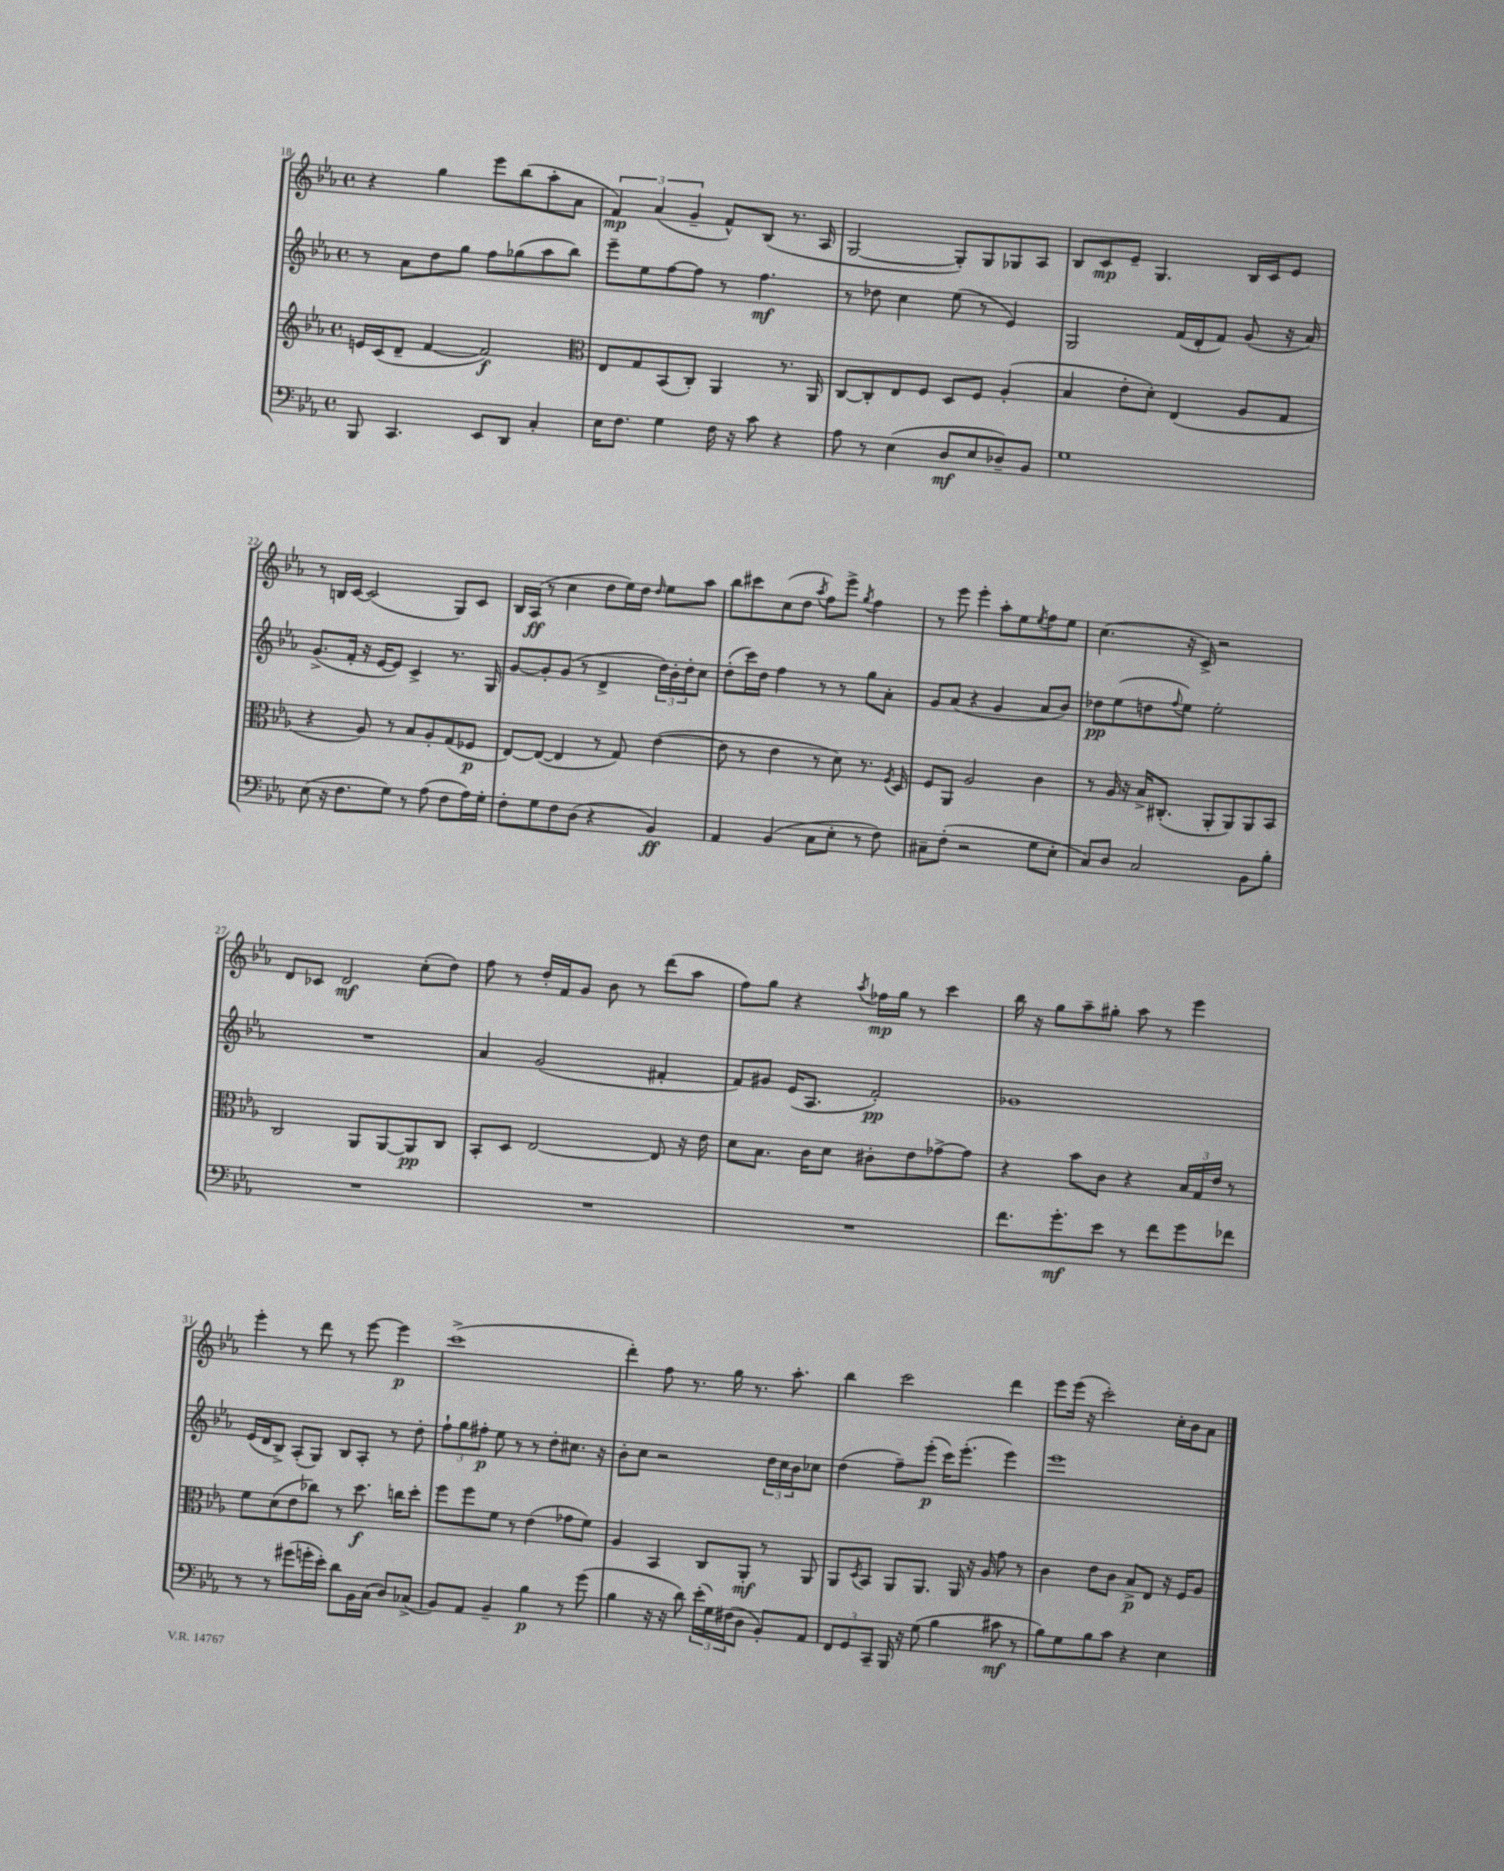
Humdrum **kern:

**kern	**kern	**kern	**kern
*staff4	*staff3	*staff2	*staff1
*clefF4	*clefG2	*clefG2	*clefG2
*k[b-e-a-]	*k[b-e-a-]	*k[b-e-a-]	*k[b-e-a-]
*M4/4	*M4/4	*M4/4	*M4/4
*met(c)	*met(c)	*met(c)	*met(c)
8BBB-	16e	8r	4r
.	(16c	.	.
4.CC	8d~	8a-	.
.	[4f	8dd	4gg
.	.	8gg	.
8EE-	2f])	8ff	8eee-
8DD	.	(8gg-	(8bb-
4C'	.	8aa-	8aa-'
.	.	8bb-)	8a-
=	=	=	=
*	*clefC3	*	*
16E-	8E-	8eee-~	6f)
8.F	.	.	.
.	8G	8ee-	.
.	.	.	(6a-
4G	(8BB-	[8ff	.
.	.	.	6g~
.	8C')	8ff]	.
16F	4AA-	8r	8f^^)
16r	.	.	.
8c	.	4.ff	(8B-
4r	8.r	.	8.r
.	16AA-	.	16A-
=	=	=	=
8A-	[8C	8r	[2G
8r	8C']	8dd-	.
(4E-	8E-	4cc	.
.	8F	.	.
8D	8D	(8ee-	8G'])
8E-	8F	8r	8G
8D-~)	(4A-'	4e-)	8G-
8BB-	.	.	8A-
=	=	=	=
1G	4B-	2G	8B-
.	.	.	8c
.	8e-'	.	8e-~
.	8d')	.	4.G
.	(4E-	(16f	.
.	.	16d'	.
.	.	8f)	.
.	8A-	(8g	16B-
.	.	.	16c
.	8G	16r	8e-
.	.	16a-)	.
=	=	=	=
(8E-	4r	(8.g^	8r
16r	.	.	16B
8.F	.	16f'	[16c
.	8A-)	16r	(2c]
.	.	[16e-	.
8G)	8r	8e-])	.
8r	8B-	4c^	.
(8A-	8A-'	.	.
8F	(8G	8.r	8G)
16A-)	8F-	.	8c
16G'	.	16G	.
=	=	=	=
8F'	[8E-)	[8g	16B-
.	.	.	(16A-
8G	(8E-_	8g']	8r
8F	4E-]	(8g	4cc
(8D	.	8r	.
4r	8r	4d^	8dd
.	8G)	.	16ee-)
.	.	.	16dd
.	.	.	16qqdd
4BB-)	([4e-	24dd)	8ee-
.	.	24b-'	.
.	.	24dd'	.
.	.	8cc	8aa-
=	=	=	=
4AA-	8e-]	(8dd'	8bb-
.	8r	16ccc)	8ccc#
.	.	16dd	.
(4BB-	4e-	4ff	(8cc
.	.	.	8dd
.	.	.	8qaa-
8C	8r	8r	8ff)
8E-'	8d)	8r	8eee-^
.	.	.	8qgg
8r	8.r	8gg	4ff
8F)	.	8a-'	.
.	8qF	.	.
.	16D	.	.
=	=	=	=
8C#~	8F	8g	8r
(8F'	8AA-	(8a-	8eee-
2r	2A-	4r	4eee-'
.	.	4g	8aa-'
.	.	.	8ee-
.	.	.	8qee-
8G	4c	8a-	8ff
8E-'	.	8b-)	8ee-
=	=	=	=
8C)	8r	8dd-	(4.cc
8D	16A-	(8ee-	.
.	16r	.	.
2C	16B-^	8dd	.
.	(8.C#'	.	.
.	.	8qqff	.
.	.	8ee-)	16r
.	.	.	16c^)
.	8AA-'	2ee-'	2r
.	8AA-)	.	.
8BB-	8AA-	.	.
8B-'	8BB-	.	.
=	=	=	=
1r	2C	1r	8d
.	.	.	8c-
.	.	.	2d
.	8AA-	.	.
.	[8AA-	.	.
.	8AA-]	.	(8cc'
.	8C	.	8dd)
=	=	=	=
1r	8BB-'	4a-	8ff
.	8D	.	8r
.	[2E-	(2g	16dd'
.	.	.	16f
.	.	.	8g
.	.	.	8b-
.	.	.	8r
.	8E-]	4f#'	(8ddd
.	16r	.	8aa-
.	16e-	.	.
=	=	=	=
1r	8d	8f)	8ff)
.	8.B-	8g#	8gg
.	.	(16e-	4r
.	16c	8.A-	.
.	8d	.	.
.	.	.	8qaa-
.	8c#'	2f')	16ff-
.	.	.	16gg
.	8e-	.	8r
.	[8g-^	.	4ccc
.	8g-]	.	.
=	=	=	=
8.f	4r	1g-	16bb-
.	.	.	16r
.	.	.	8gg
8.g'	.	.	.
.	8b-	.	8aa-~
8e-	8c	.	8gg#'
8r	4r	.	8aa-
8f	.	.	8r
8g	24B-	.	4eee-
.	24G	.	.
.	24e-	.	.
8f-	8r	.	.
=	=	=	=
8r	8f	(16e-	4eee-'
.	.	16d	.
8r	(8d	8B-^)	.
(8g#	8e-	(8A-'	8r
16g'	8cc-)	8G)	8ddd
16e-')	.	.	.
8d	8r	8B-	8r
16BB-	8.dd	8A-'	[8eee-
(16C	.	.	.
8D)	.	8r	4eee-]
.	16cc	.	.
(8C-^	8dd'	8dd'	.
=	=	=	=
8BB-)	8ff	12ff`	(1ccc^
.	.	12gg	.
8AA-	8ff	.	.
.	.	12ff#'	.
4BB-~	8f	8ee-	.
.	8r	8r	.
4B-	(4e-	8r	.
.	.	8dd'	.
8r	8g-	8.cc#	.
(8g	8f)	.	.
.	.	16r	.
=	=	=	=
4B-	4A-	8b-'	4ddd')
.	.	8cc	.
16r	4BB-	2r	8ff
16r	.	.	.
8d)	.	.	8.r
(24e-'	8C	.	.
24G)	.	.	.
.	.	.	16gg
(24F#	.	.	.
8D	8AA-'	.	8.r
8BB-')	8r	24dd	.
.	.	24cc	.
.	.	.	8.aa-'
.	.	24b-	.
8AA-	8AA-	8cc-	.
=	=	=	=
12FF	8AA-	(4dd	4bb-
12GG	.	.	.
.	8qD	.	.
.	8BB-	.	.
12CC~	.	.	.
16BBB-	8AA-	8ff~)	2ccc
16r	.	.	.
(8G	8.AA-	(8eee-'	.
4B-	.	16ccc)	.
.	16AA-	(8.eee-'	.
.	16r	.	.
.	16A-	.	.
8c#	8g	4eee-)	4ddd
8r	8r	.	.
=	=	=	=
8B-)	4c	1eee-	8eee-
8G	.	.	(16eee-
.	.	.	16r
8B-	8e-	.	2ccc')
8c	8c	.	.
4r	8B-^	.	.
.	8E-	.	.
4E-	16r	.	16cc'
.	16F	.	16b-
.	8A-	.	8a-
==	==	==	==
*-	*-	*-	*-
